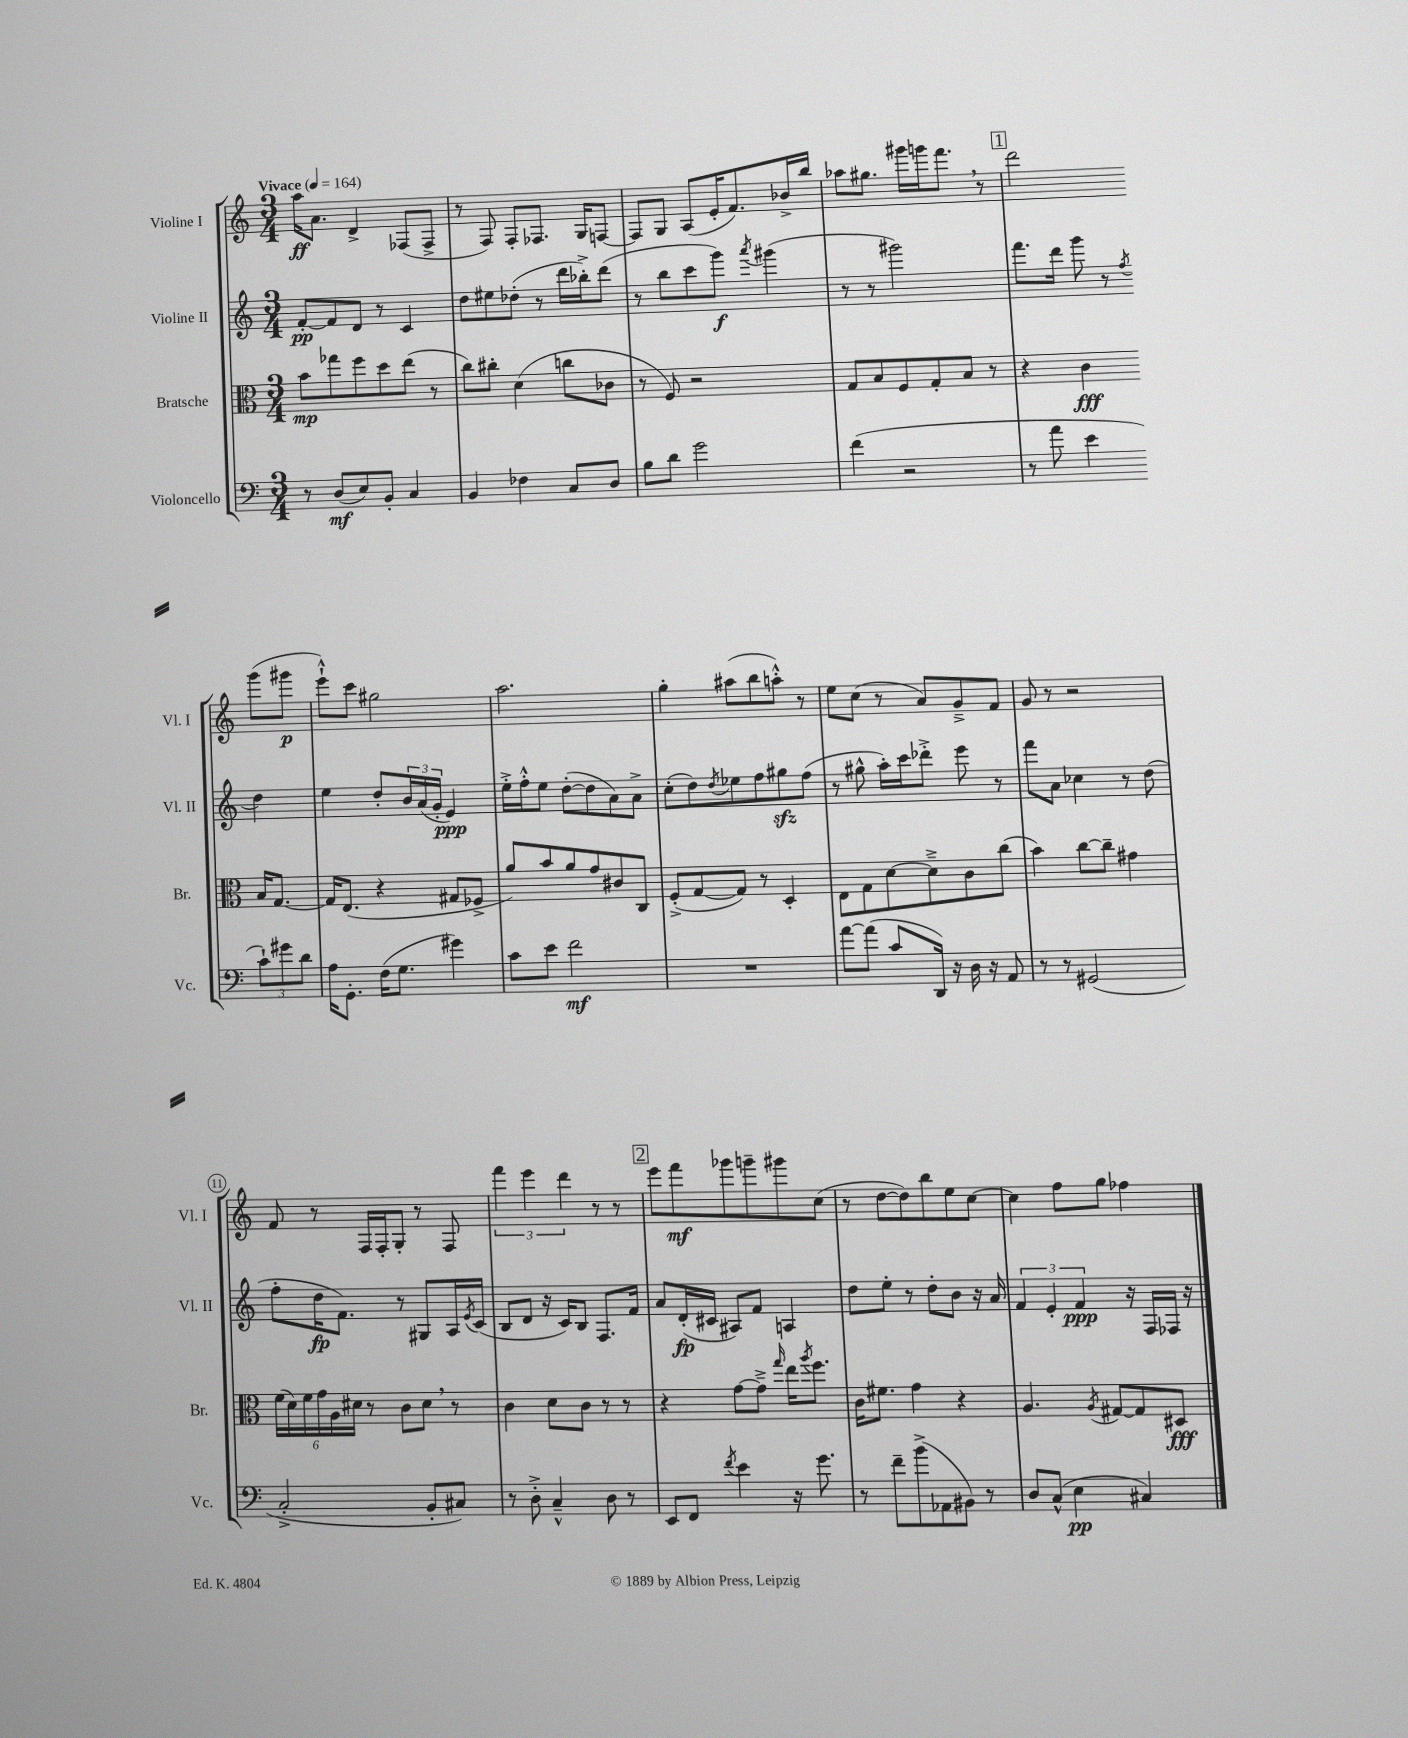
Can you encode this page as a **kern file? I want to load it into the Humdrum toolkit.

**kern	**dynam	**kern	**dynam	**kern	**dynam	**kern	**dynam
*part4	*part4	*part3	*part3	*part2	*part2	*part1	*part1
*staff4	*staff4	*staff3	*staff3	*staff2	*staff2	*staff1	*staff1
*I"Violoncello	*	*I"Bratsche	*	*I"Violine II	*	*I"Violine I	*
*I'Vc.	*	*I'Br.	*	*I'Vl. II	*	*I'Vl. I	*
*clefF4	*	*clefC3	*	*clefG2	*	*clefG2	*
*k[]	*	*k[]	*	*k[]	*	*k[]	*
*M3/4	*	*M3/4	*	*M3/4	*	*M3/4	*
*MM164	*	*MM164	*	*MM164	*	*MM164	*
=1	=1	=1	=1	=1	=1	=1	=1
!	!	!	!	!	!	!LO:TX:a:B:t=Vivace	!
8r	.	8b\L	mp	[8f'/L	pp	16aa\KL	ff
.	.	.	.	.	.	8.a\J	.
(8D/L	mf	8gg-X\	.	8f/]	.	.	.
8E/)	.	8ff\	.	8d/J	.	4d^/	.
8BB'/J	.	8dd\	.	8r	.	.	.
4C/	.	(8ee\J	.	4c/	.	(8F-X/L	.
.	.	8r	.	.	.	8F-^/J	.
=2	=2	=2	=2	=2	=2	=2	=2
4BB/	.	8cc\L)	.	8dd\L	.	8r	.
.	.	8cc#X'\J	.	8ee#X\	.	8F/)	.
4F-X\	.	(4d\	.	(8dd-X'\J	.	8F'/L	.
.	.	.	.	8r	.	8.F-X/J	.
8C/L	.	8ccn\L	.	16ddd\LL	.	.	.
.	.	.	.	16bb-X'^\J)	.	16G/KL	.
8D/J	.	8c-X\J	.	(8ddd\J	.	[8Fn/J	.
=3	=3	=3	=3	=3	=3	=3	=3
8B\L	.	8r	.	8r	.	8F/L]	.
8d\J	.	8F/)	.	8bb\L	.	8G/J	.
2g\	.	2r	.	8ccc\	.	(8A/L	.
.	.	.	.	8ggg\J)	f	16e'/K	.
.	.	.	.	.	.	8.f/)	.
.	.	.	.	8qaaa/	.	.	.
.	.	.	.	(4ggg#X\	.	.	.
.	.	.	.	.	.	16b-X^/L	.
.	.	.	.	.	.	16bb/JJ	.
=4	=4	=4	=4	=4	=4	=4	=4
(4f\	.	8G/L	.	8r	.	8aa-X\L	.
.	.	8B/	.	8r	.	8.gg#X\J	.
2r	.	8F/	.	2ggg#X\)	.	.	.
.	.	.	.	.	.	16ggg#X\LL	.
.	.	8G'/	.	.	.	16gggn\J	.
.	.	.	.	.	.	8.fff,\J	.
.	.	8B/J	.	.	.	.	.
.	.	8r	.	.	.	8r	.
!!LO:REH:place=s1:t=1
=5	=5	=5	=5	=5	=5	=5	=5
8r	.	4r	.	8.fff\L	.	2ddd\	.
8a\	.	.	.	.	.	.	.
.	.	.	.	16ddd\Jk	.	.	.
4e\	.	4c\	fff	8ggg\	.	.	.
.	.	.	.	8r	.	.	.
.	.	.	.	8qff/	.	.	.
12c`\L)	.	16B/KL	.	4dd\	.	(8ggg\L	.
.	.	[8.G/J	.	.	.	.	.
12g#X\	.	.	.	.	.	.	.
.	.	.	.	.	.	8ggg#X\J	p
12d\J	.	.	.	.	.	.	.
!!LO:LB:g=z
=6	=6	=6	=6	=6	=6	=6	=6
16A\KL	.	16G/KL]	.	4ee\	.	8eee`^^\L)	.
8.GG'\J	.	(8.E/J	.	.	.	.	.
.	.	.	.	.	.	8ccc\J	.
(16F\KL	.	4r	.	8dd'/L	.	2gg#X\	.
8.G\J	.	.	.	.	.	.	.
.	.	.	.	24b/L	.	.	.
.	.	.	.	(24a/	.	.	.
.	.	.	.	24g'/JJ	.	.	.
4g#X\)	.	8G#X/L	.	4e/)	ppp	.	.
.	.	8F-X^/J	.	.	.	.	.
=7	=7	=7	=7	=7	=7	=7	=7
8c\L	.	8a/L)	.	16ee'^\LL	.	2.aa\	.
.	.	.	.	16ff'^^\J	.	.	.
8e\J	.	8b/	.	8ee\J	.	.	.
2f\	mf	8a/	.	([8dd'\L	.	.	.
.	.	8g/	.	8dd\]	.	.	.
.	.	8c#X/	.	8a\)	.	.	.
.	.	8C/J	.	8a^\J	.	.	.
=8	=8	=8	=8	=8	=8	=8	=8
2.r	.	(8F'^/L	.	(8cc'\L	.	4gg'\	.
.	.	[8G/	.	8dd\)	.	.	.
.	.	.	.	8qdd/	.	.	.
.	.	8G/J])	.	8ee-X\	.	(8aa#X\L	.
.	.	8r	.	8ff\	.	8bb\	.
.	.	4D'/	.	8gg#Xzz\	.	8aan'^^\J)	.
.	.	.	.	(8ff\J	.	8r	.
=9	=9	=9	=9	=9	=9	=9	=9
[8a\L	.	8E\L	.	8r	.	8ee\L	.
(8a\J]	.	8G\	.	8gg#X^^\	.	(8cc\J	.
8c/L	.	[8d\	.	16aa'\LL)	.	8r	.
.	.	.	.	16ccc\J	.	.	.
16DD/Jk)	.	8d~^\]	.	8ddd-X'^\J	.	8a/L)	.
16r	.	.	.	.	.	.	.
16D\	.	8c\	.	8eee\	.	8g~^/	.
16r	.	.	.	.	.	.	.
8AA/	.	(8cc\J	.	8r	.	8f/J	.
=10	=10	=10	=10	=10	=10	=10	=10
8r	.	4b\)	.	8fff\L	.	8g/	.
8r	.	.	.	8a\J	.	8r	.
(2GG#X/	.	[8cc\L	.	4cc-X\	.	2r	.
.	.	8cc~\J]	.	.	.	.	.
.	.	4g#X\	.	8r	.	.	.
.	.	.	.	(8dd\	.	.	.
!!LO:LB:g=z
=11	=11	=11	=11	=11	=11	=11	=11
2C'^/	.	(24f\LL	.	8ff'\L	.	8f/	.
.	.	24d\)	.	.	.	.	.
.	.	24f\	.	.	.	.	.
.	.	24g\	.	16dd\K	fp	8r	.
.	.	24A\	.	.	.	.	.
.	.	.	.	8.f\J)	.	.	.
.	.	24d#X\JJ	.	.	.	.	.
.	.	8r	.	.	.	16F/LL	.
.	.	.	.	.	.	16F'/J	.
.	.	8c\L	.	8r	.	8G'/J	.
8BB'/L	.	8d#,\J	.	8G#X/L	.	8r	.
8C#X/J)	.	8r	.	16A/L	.	8F/	.
.	.	.	.	8qe/	.	.	.
.	.	.	.	(16c/JJ	.	.	.
=12	=12	=12	=12	=12	=12	=12	=12
8r	.	4c\	.	8B/L	.	6fff\	.
8D'^\	.	.	.	8d/J	.	.	.
.	.	.	.	.	.	6eee\	.
4C~^^/	.	8d\L	.	16r	.	.	.
.	.	.	.	16c/KL)	.	.	.
.	.	.	.	.	.	6ddd\	.
.	.	8c\J	.	8B/J	.	.	.
8D\	.	8r	.	8.F/L	.	8r	.
8r	.	8r	.	.	.	8r	.
.	.	.	.	16f/Jk	.	.	.
!!LO:REH:place=s1:t=2
=13	=13	=13	=13	=13	=13	=13	=13
8EE/L	.	4r	.	8a/L	.	8eee\L	.
8FF/J	.	.	.	(16d'/L	fp	8fff\	mf
.	.	.	.	16c#X/JJ	.	.	.
8qf/	.	.	.	.	.	.	.
4e\	.	[8g\L	.	8A#X/L)	.	8ggg-X\	.
.	.	8g~^\J]	.	8f/J	.	8gggn~\	.
.	.	16qqgg/	.	.	.	.	.
16r	.	16ee\KL	.	4An/	.	8ggg#X\	.
.	.	8qaa/	.	.	.	.	.
8.g\	.	8.ff\J	.	.	.	.	.
.	.	.	.	.	.	(8cc\J	.
=14	=14	=14	=14	=14	=14	=14	=14
8r	.	16c\KL	.	8dd\L	.	8r	.
.	.	8.f#X\J	.	.	.	.	.
8f~\L	.	.	.	8ee'\J	.	[8dd\L	.
(8b^\	.	4g\	.	8r	.	8dd\])	.
8AA-X\	.	.	.	8dd'\L	.	8bb\	.
8BB#X\J)	.	4r	.	8b\J	.	8ee\	.
8r	.	.	.	16r	.	[8cc\J	.
.	.	.	.	16a/	.	.	.
=15	=15	=15	=15	=15	=15	=15	=15
8D/L	.	4.A/	.	6f/	.	4cc\]	.
(8C^^/J	.	.	.	.	.	.	.
.	.	.	.	6e'/	.	.	.
4E\	pp	.	.	.	.	8ff\L	.
.	.	.	.	6f/	ppp	.	.
.	.	8qA/	.	.	.	.	.
.	.	[8G#X/L	.	.	.	8gg\J	.
4C#X/)	.	8G#/]	.	16r	.	4ff-X\	.
.	.	.	.	16F/LL	.	.	.
.	.	8D#X/J	fff	16F-X/JJ	.	.	.
.	.	.	.	16r	.	.	.
==	==	==	==	==	==	==	==
*-	*-	*-	*-	*-	*-	*-	*-
